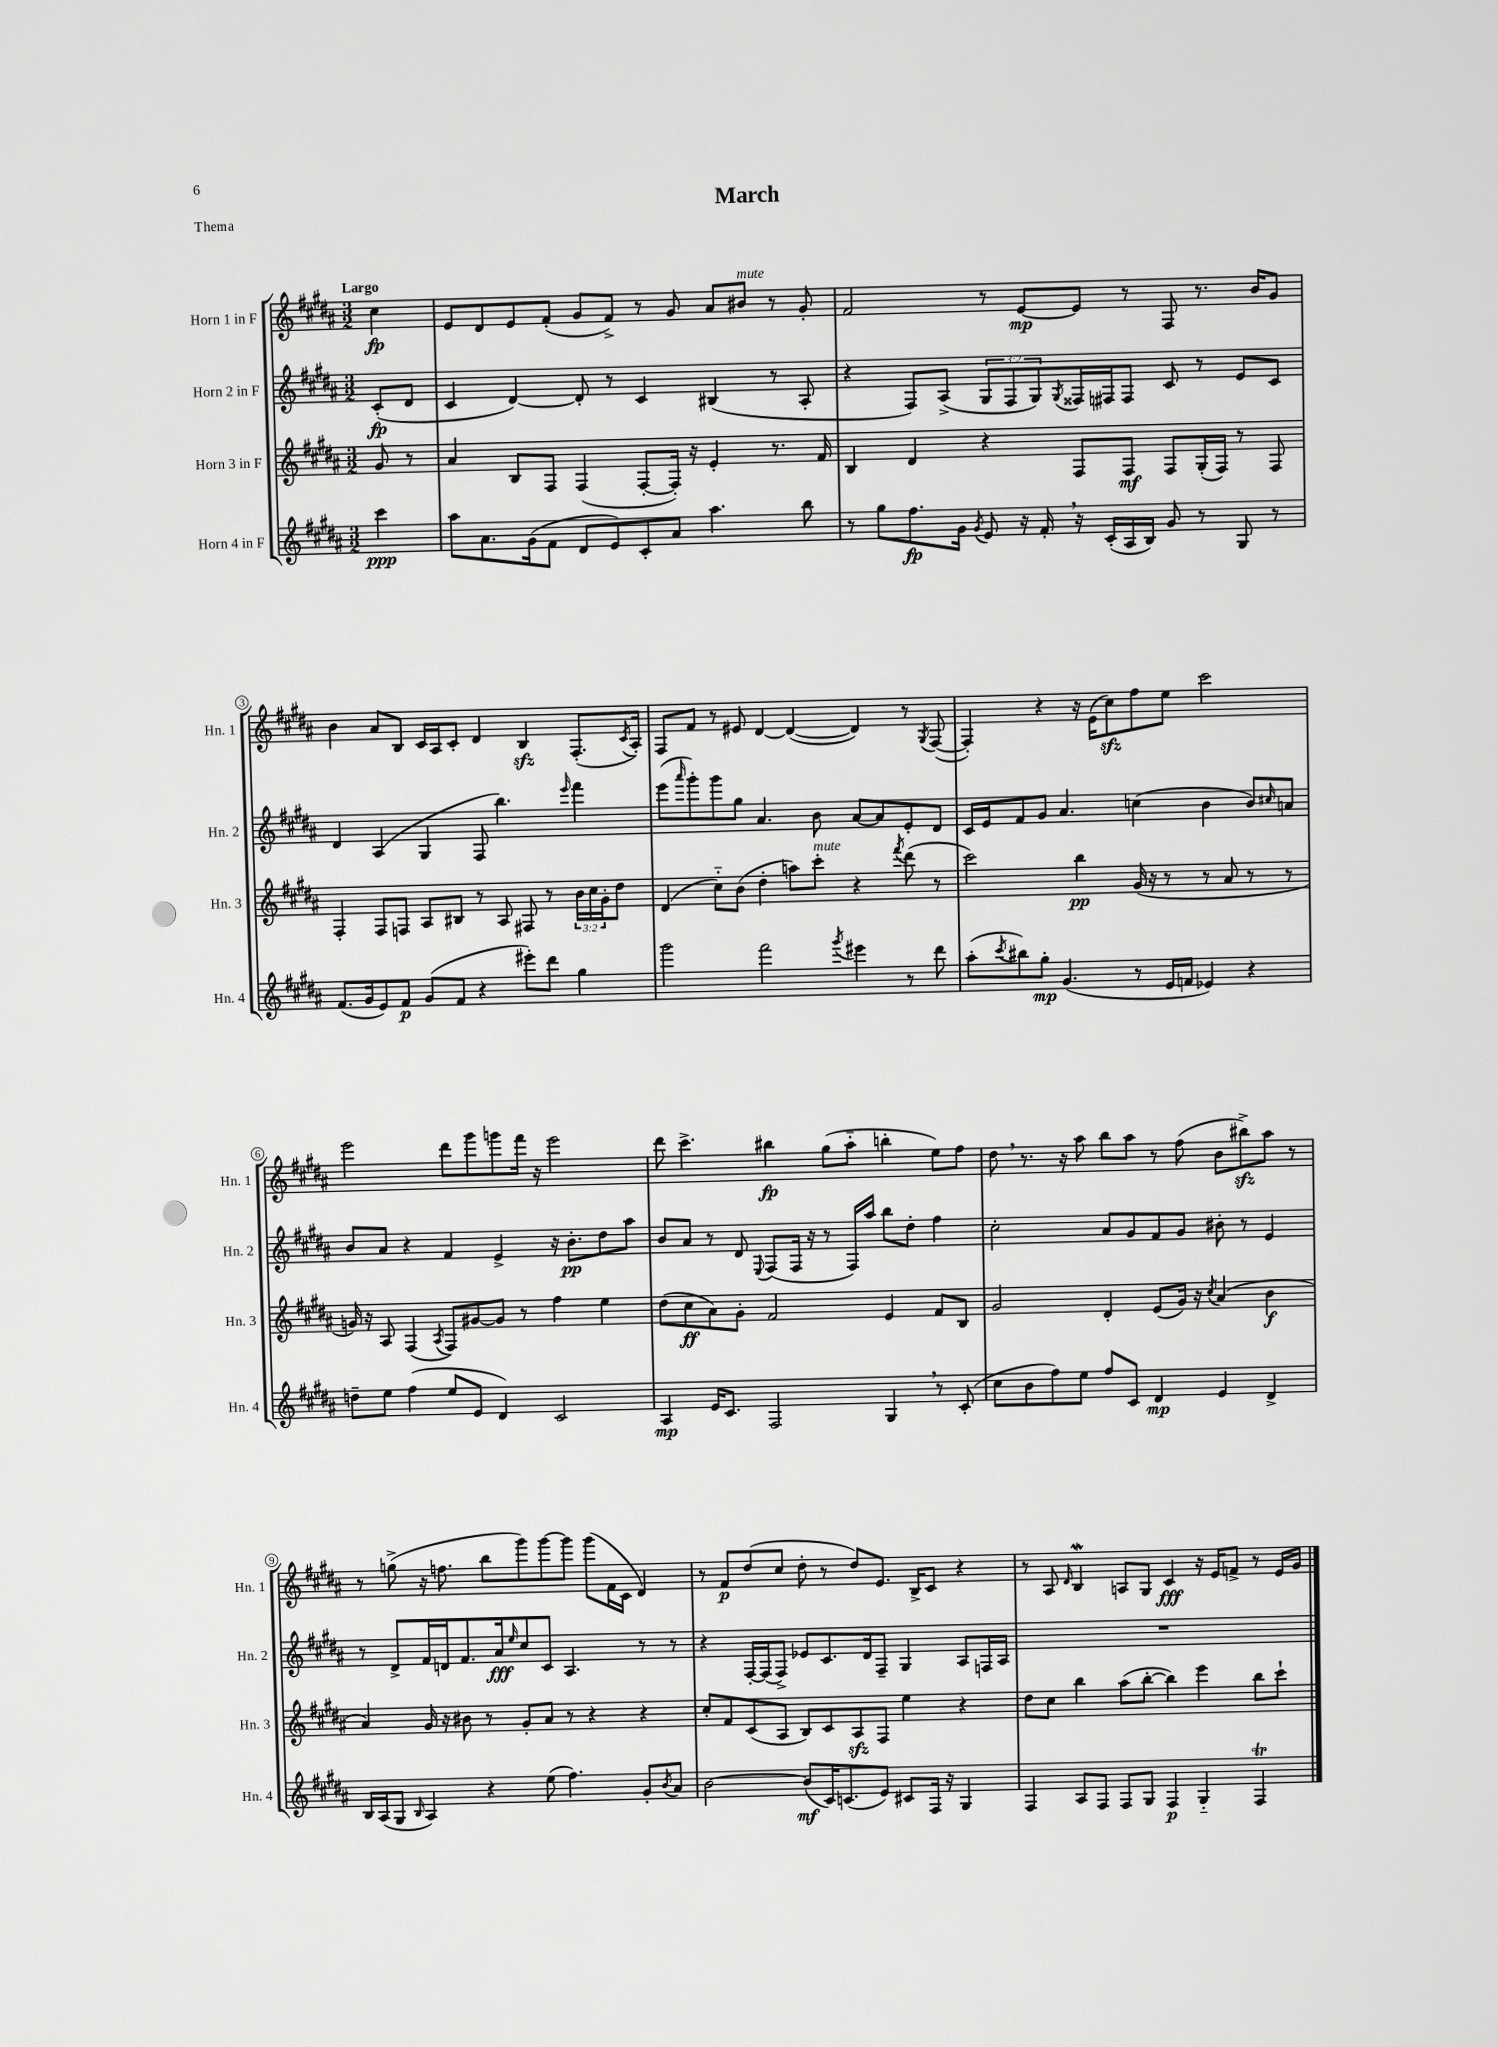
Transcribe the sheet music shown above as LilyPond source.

\header { title = "March" piece = "Thema" }
<<
\new StaffGroup <<
\new Staff = "s0" \with { instrumentName = "Horn 1 in F" shortInstrumentName = "Hn. 1" } {
    \clef treble \key b \major \numericTimeSignature \time 3/2 \partial 4 \tempo "Largo"
    cis''4\fp |
    e'8 dis'8 e'8 fis'8-.( gis'8 fis'8->) r8 gis'8 ais'8 bis'8^\markup { \italic "mute" } r8 gis'8-. |
    fis'2 r8 e'8~\mp e'8 r8 fis8 r8. b'16 gis'8 |
    b'4 ais'8 b8 cis'16 ais16 cis'8-. dis'4 b4\sfz fis8.-.( \acciaccatura { cis'8 } ais16-.) |
    fis8 fis'8 r8 eis'8 dis'4~ dis'4~( dis'4) r8 \acciaccatura { gis8 } fis8~( |
    fis4-.) r4 r16 e'16( cis''8\sfz) fis''8 e''8 cis'''2 |
    e'''2 dis'''8 gis'''8 g'''8 fis'''16 r16 e'''2 |
    dis'''8 cis'''4.-> bis''4\fp gis''8( ais''8-_ b''4-. e''8) fis''8 |
    dis''8 \breathe r8. r16 ais''8 b''8 ais''8 r8 fis''8( b'8 bis''8->\sfz) ais''8 r8 |
    r8 g''8->( r16 f''8. b''8 gis'''8) gis'''8~ gis'''8 gis'''8( fis'16 cis'16 dis'4) |
    r8 fis'8\p dis''8( cis''8 dis''8-. r8 dis''8) e'8. b16-> cis'8 r4 |
    r8 ais8 \grace { dis'16 } b4\mordent a8 gis8 cis'4\fff r16 e'16 f'8-> r8 e'16 gis'16 \bar "|." |
}
\new Staff = "s1" \with { instrumentName = "Horn 2 in F" shortInstrumentName = "Hn. 2" } {
    \clef treble \key b \major \numericTimeSignature \time 3/2 \override Staff.TupletNumber.text = #tuplet-number::calc-fraction-text \partial 4
    cis'8-.\fp( dis'8 |
    cis'4 dis'4~) dis'8-. r8 cis'4 bis4( r8 ais8-. |
    r4 fis8) ais8->( \tuplet 3/2 { gis8 fis8 gis8) } \acciaccatura { gis8 } fisis16 fis16 fis8 cis'8 r8 e'8 cis'8 |
    dis'4 ais4( gis4 fis8 b''4.) \grace { e'''16 } fis'''4 |
    e'''8( \grace { ais'''16 } gis'''8-.) gis'''8 gis''8 ais'4. b'8 ais'8~ ais'8 e'8-. dis'8 |
    cis'16 e'16 fis'8 gis'8 ais'4. c''4( b'4 b'8) \grace { cis''16 } a'8 |
    b'8 ais'8 r4 fis'4 e'4-> r16 b'8.-.\pp dis''8 ais''8 |
    b'8 ais'8 r8 dis'8 \appoggiatura { e8 } fis8( fis16 r16 r8 fis16) ais''16 b''8 dis''8-. fis''4 |
    cis''2-. ais'8 gis'8 fis'8 gis'8 bis'8-. r8 e'4 |
    r8 dis'8-> fis'16 d'16 fis'8. ais'16\fff \grace { e''16 } cis''8 cis'8 ais4. r8 r8 |
    r4 fis16~-. fis16( fis8->) ees'8 cis'8. dis'16 fis8-- gis4 ais8 f16 ais16 |
    R1. \bar "|." |
}
\new Staff = "s2" \with { instrumentName = "Horn 3 in F" shortInstrumentName = "Hn. 3" } {
    \clef treble \key b \major \numericTimeSignature \time 3/2 \override Staff.TupletNumber.text = #tuplet-number::calc-fraction-text \partial 4
    gis'8 r8 |
    ais'4 b8 fis8 fis4( fis8~-. fis16-.) r16 e'4-. r8. fis'16 |
    b4 dis'4 r4 fis8 fis8\mf fis8 gis16-.( fis16) r8 fis8 |
    fis4-. fis8 f8 ais8 bis8 r8 ais8 fis8 r8 \tuplet 3/2 { b'16 cis''16 gis'16-. } dis''8 |
    dis'4( cis''8-_) b'8( dis''4-. a''8) cis'''8-.^\markup { \italic "mute" } r4 \acciaccatura { fis'''8 } dis'''8( r8 |
    cis'''2) b''4\pp gis'16( r16 r8 r8 ais'8 r8 r8 |
    g'16) r16 ais8 fis4( \acciaccatura { ais8 } fis8) gis'8~ gis'8 r8 fis''4 e''4 |
    dis''8( cis''8\ff ais'8) gis'8-. fis'2 e'4 fis'8 b8 |
    gis'2 dis'4-. e'8( gis'16) r16 \acciaccatura { cis''8 } ais'4( b'4\f |
    ais'4) gis'16 r16 bis'8 r8 gis'8-. ais'8 r8 r4 r4 |
    cis''8-. fis'8 cis'8( ais8 b8) cis'8 ais8\sfz fis8 e''4 r4 |
    dis''8 cis''8 b''4 ais''8( b''8~-. b''4) e'''4 b''8 cis'''8-! \bar "|." |
}
\new Staff = "s3" \with { instrumentName = "Horn 4 in F" shortInstrumentName = "Hn. 4" } {
    \clef treble \key b \major \numericTimeSignature \time 3/2 \partial 4
    cis'''4\ppp |
    ais''8 ais'8. gis'16( fis'8 dis'8 e'8) cis'8-. ais'8 ais''4. b''8 |
    r8 gis''8 fis''8.\fp gis'16 \acciaccatura { gis'8 } e'8 r16 fis'16-. \breathe r16 cis'16-.( ais16 b16) gis'8 r8 gis8 r8 |
    fis'8.( gis'16 e'8) fis'8\p gis'8( fis'8 r4 eis'''8-.) dis'''8 gis''4 |
    gis'''2 fis'''2 \acciaccatura { gis'''8 } eis'''4 r8 dis'''8 |
    ais''8-.( \acciaccatura { cis'''8 } bis''8) gis''8-.\mp gis'4.( r8 e'16 f'16 ees'4) r4 |
    d''8-- e''8 fis''4( e''8 e'8 dis'4) cis'2 |
    ais4\mp e'16 cis'8. fis2 gis4 \breathe r8 cis'8-.( |
    cis''8 b'8 fis''8) e''8 fis''8 cis'8 dis'4\mp e'4 dis'4-> |
    b16 ais16( gis8 \grace { b16 } ais4) r4 e''8( fis''4.) gis'8-. \acciaccatura { b'8 } ais'8 |
    b'2~ b'8\mf( cis'16) c'8.( e'8) cis'8 fis16 r16 gis4 |
    fis4 ais8 fis8 fis8 gis8 fis4\p gis4-_ fis4\trill \bar "|." |
}
>>
>>
\layout { \context { \Score \override BarNumber.stencil = #(make-stencil-circler 0.1 0.3 ly:text-interface::print) } }
